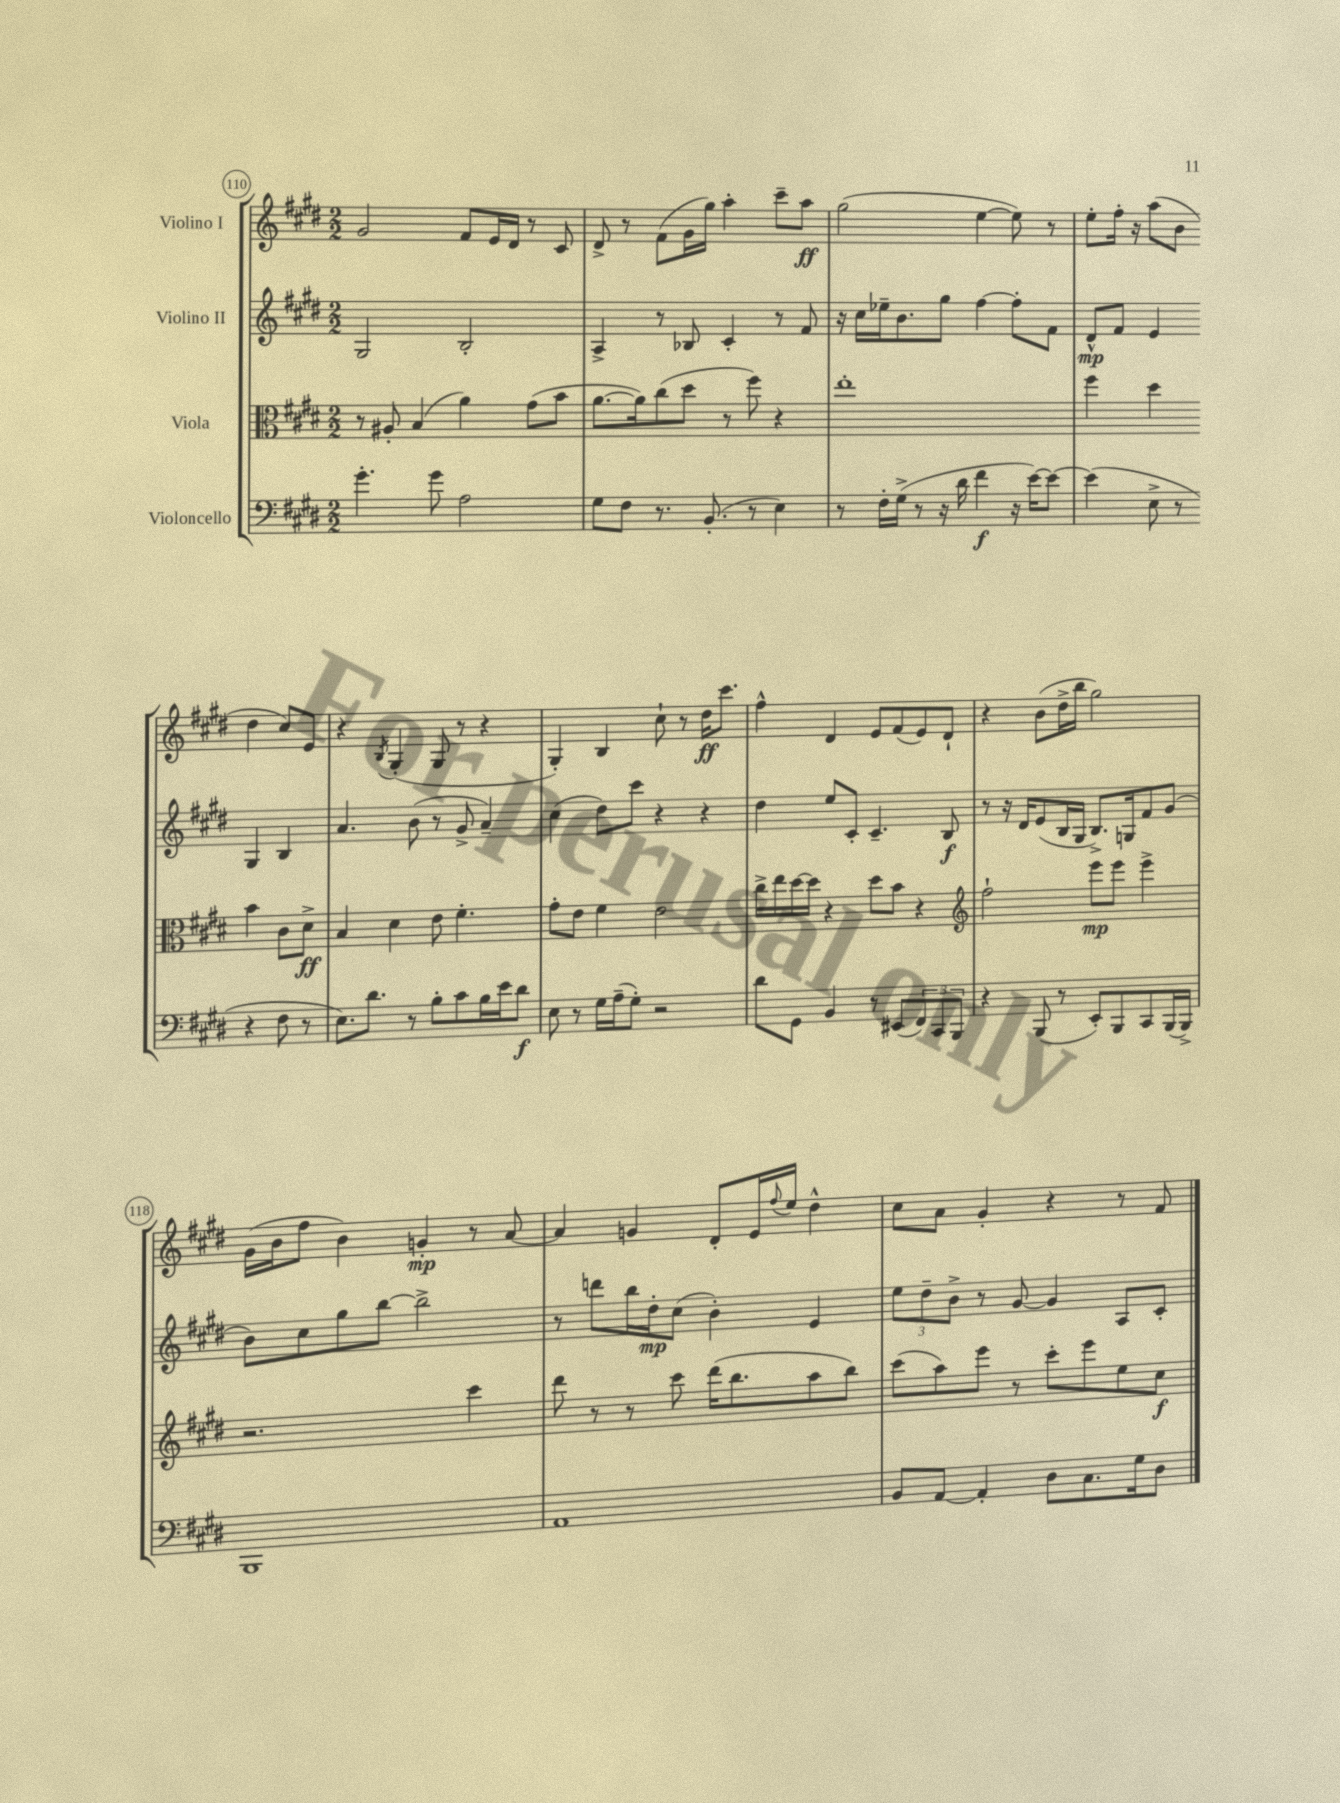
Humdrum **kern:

**kern	**kern	**kern	**kern
*staff4	*staff3	*staff2	*staff1
*clefF4	*clefC3	*clefG2	*clefG2
*k[f#c#g#d#]	*k[f#c#g#d#]	*k[f#c#g#d#]	*k[f#c#g#d#]
*M2/2	*M2/2	*M2/2	*M2/2
4.g#'	8r	2G#	2g#
.	8A#'	.	.
.	(4B	.	.
8g#	.	.	.
2A	4a)	2B'	8f#
.	.	.	16e
.	.	.	16d#
.	(8g#	.	8r
.	8b	.	8c#
=	=	=	=
8G#	[8.a	4A^	8d#^
8F#	.	.	8r
.	16a])	.	.
8.r	(8cc#	8r	(8f#
.	8dd#	8B-	16g#
(8.BB'	.	.	16gg#)
.	8r	4c#'	4aa'
8r	8ff#)	.	.
4E)	4r	8r	8ccc#~
.	.	8f#	8aa
=	=	=	=
8r	1ee'	16r	(2gg#
.	.	16cc#	.
16F#'	.	16ee-~	.
(16G#^	.	8.b	.
8r	.	.	.
16r	.	8gg#	.
16d#	.	.	.
4f#	.	[4ff#	[4ee
16r	.	8ff#']	8ee])
[16e)	.	.	.
8e_	.	8f#	8r
=	=	=	=
(4e]	4ff#	8d#^^	8ee'
.	.	8f#	16ff#'
.	.	.	16r
8E^	4dd#	4e	(8aa
8r	.	.	8b
4r	4b	4G#	4dd#
8F#	8c#	4B	8cc#)
8r	8d#^	.	8e
=	=	=	=
8.E)	4B	4.a	4r
8.d#	.	.	.
.	.	.	8qB
.	4d#	.	(4G#'
8r	.	(8b	.
8B'	8e	8r	8G#
8c#	4.f#'	8g#^	8r
16B	.	4a~)	4r
16e	.	.	.
8d#	.	.	.
=	=	=	=
8E	8g#'	(4cc#	4G#')
8r	8e	.	.
16G#	4f#	8dd#)	4B
(16A~	.	.	.
8G#')	.	8ccc#	.
2r	2e	4r	8cc#`
.	.	.	8r
.	.	4r	16dd#
.	.	.	8.ccc#
=	=	=	=
8d#	16cc#^	4dd#	4ff#^^
.	16ee	.	.
8GG#	[16dd#	.	.
.	16dd#]	.	.
4BB	4r	8ee	4d#
.	.	8c#'	.
8r	8dd#	4.c#~	8e
(8EE#	8b	.	(8f#
12FF#)	4r	.	8e)
12CC#	.	.	.
.	.	8B	8d#`
12BBB	.	.	.
=	=	=	=
*	*clefG2	*	*
4r	2ff#`	8r	4r
.	.	16r	.
.	.	16d#	.
(8BBB	.	(8e	(8b
8r	.	16B	16dd#^
.	.	16G#	16bb
8EE')	8eee	8.B^)	2gg#)
8BBB	8eee	.	.
.	.	16G	.
8CC#	4eee^	8f#	.
(16BBB	.	(8g#	.
16BBB^)	.	.	.
=	=	=	=
1BBB	2.r	8b)	(16g#
.	.	.	16b
.	.	8cc#	8ff#
.	.	8gg#	4b)
.	.	[8bb	.
.	.	2bb^]	4g'
.	4ccc#	.	8r
.	.	.	[8a
=	=	=	=
1AA	8ddd#	8r	4a]
.	8r	8ddd	.
.	8r	16bb	4g
.	.	16dd#'	.
.	8ccc#	(8cc#	.
.	(16ddd#	4b')	8d#'
.	8.bb	.	.
.	.	.	16e
.	.	.	8qqff#
.	.	.	16ee
.	8aa	4e	4dd#^^
.	8bb)	.	.
=	=	=	=
8BB	(8ccc#	12ee	8cc#
.	.	12dd#~	.
[8AA	8aa)	.	8a
.	.	12b^	.
4AA']	8eee	8r	4g#'
.	8r	[8g#	.
8D#	8ccc#'	4g#]	4r
8.C#	8eee	.	.
.	8ee	8A	8r
16G#	.	.	.
8D#	8cc#	8c#'	8f#
==	==	==	==
*-	*-	*-	*-
